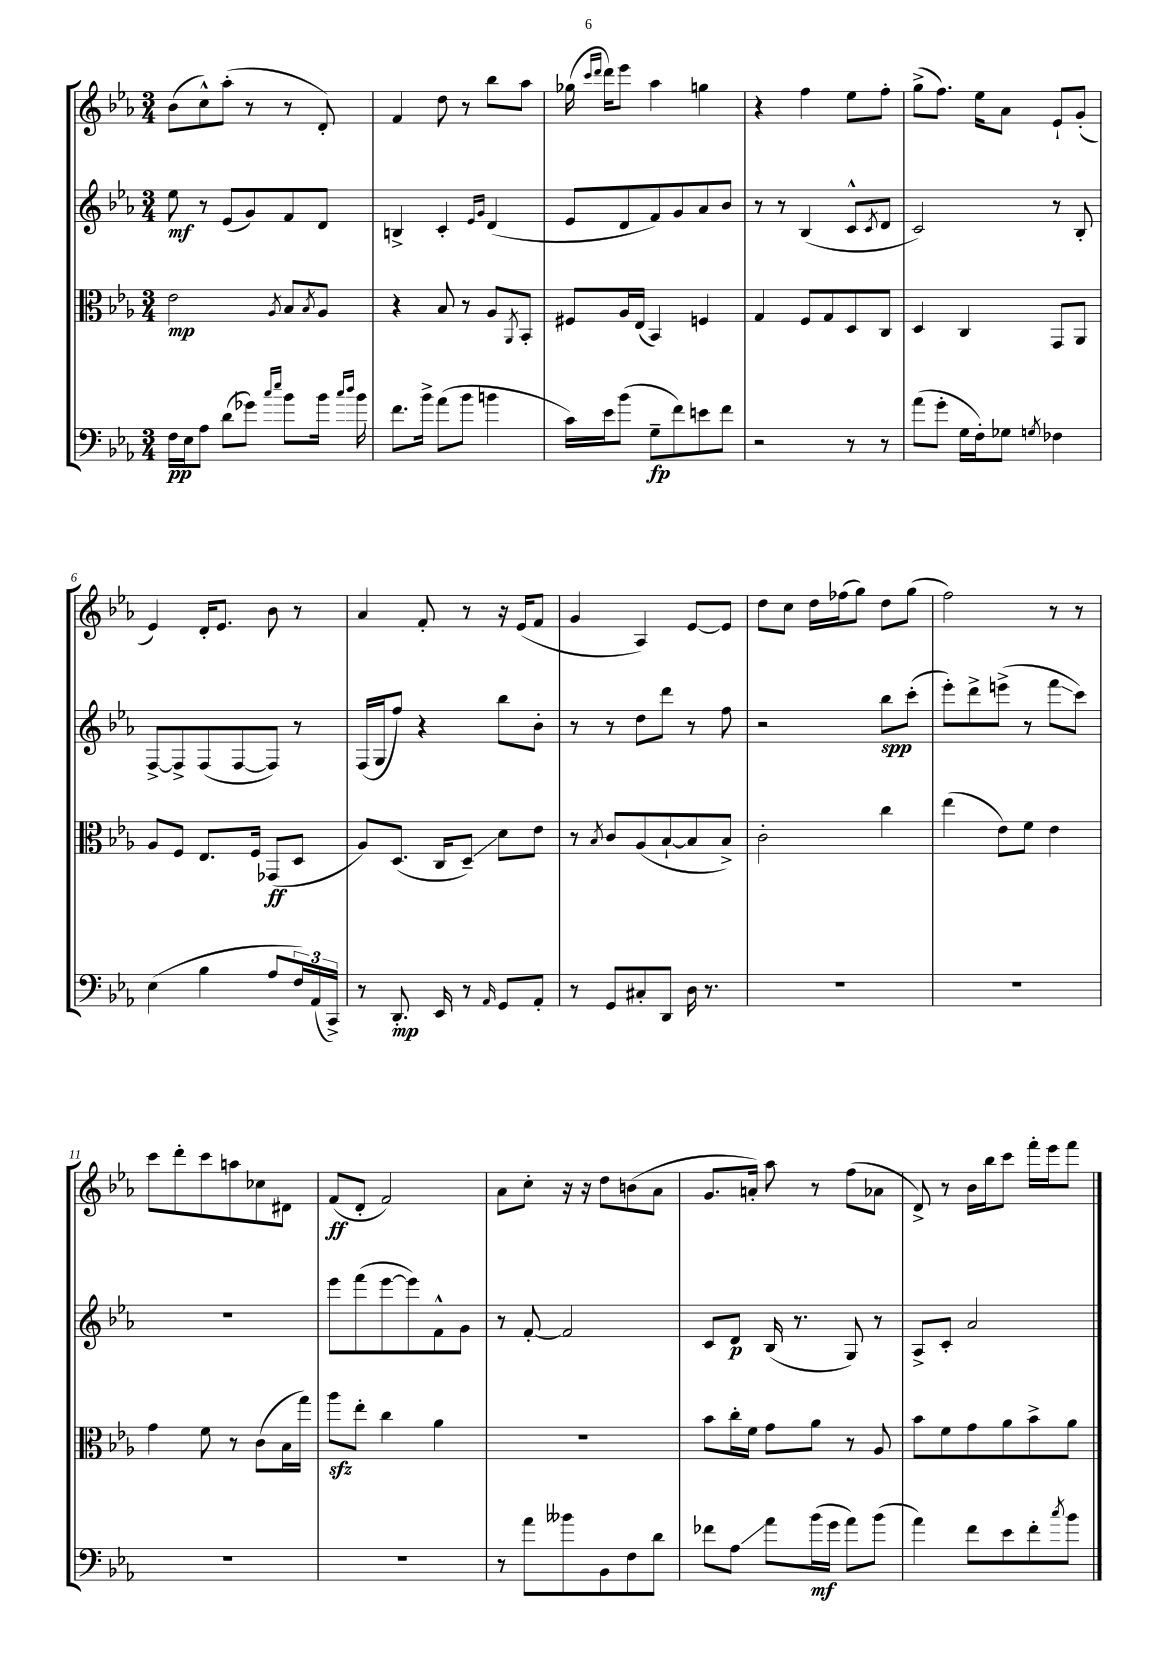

**kern	**kern	**kern	**kern
*staff4	*staff3	*staff2	*staff1
*clefF4	*clefC3	*clefG2	*clefG2
*k[b-e-a-]	*k[b-e-a-]	*k[b-e-a-]	*k[b-e-a-]
*M3/4	*M3/4	*M3/4	*M3/4
16F	2e-	8ee-	(8b-
16E-	.	.	.
8A-	.	8r	8cc^^)
(8d	.	(8e-	(8aa-'
8g-)	.	8g)	8r
16qqcc	.	.	.
16qqee-	8qA-	.	.
8b-	8B-	8f	8r
.	8qB-	.	.
16b-	8A-	8d	8d')
16qqcc	.	.	.
16qqdd	.	.	.
16b-	.	.	.
=	=	=	=
8.f	4r	4B^	4f
16b-^	.	.	.
(8a-	8B-	4c'	8dd
8b-	8r	.	8r
.	.	16qqe-	.
.	.	16qqg	.
4b	8A-	(4d	8bb-
.	8qAA-	.	.
.	8BB-'	.	8aa-
=	=	=	=
16c)	8F#	8e-	(16gg-
.	.	.	16qqccc
.	.	.	16qqddd
16e-	.	.	16ddd)
(8b-	16A-	8d	8eee-
.	(16E-	.	.
8G~	4BB-)	8f)	4aa-
8f)	.	8g	.
8e	4F	8a-	4gg
8f	.	8b-	.
=	=	=	=
2r	4G	8r	4r
.	.	8r	.
.	8F	(4B-	4ff
.	8G	.	.
8r	8D	8c^^	8ee-
.	.	8qc	.
8r	8C	8d	8ff'
=	=	=	=
(8a-	4D	2c)	(8gg^
8g'	.	.	8.ff)
16G	4C	.	.
16F')	.	.	16ee-
8G-	.	.	8a-
8qG	.	.	.
4F-	8GG	8r	8e-`
.	8AA-	8B-'	(8g'
=	=	=	=
(4E-	8A-	[8F^	4e-)
.	8F	8F^]	.
4B-	8.E-	(8F	16d'
.	.	.	8.e-
.	.	[8F	.
.	16F	.	.
8A-	(8GG-	8F])	8b-
24F)	8D	8r	8r
(24AA-	.	.	.
24CC^)	.	.	.
=	=	=	=
8r	8A-)	(16F	4a-
.	.	16G	.
8.DD'	(8.D	8ff)	.
.	.	4r	8f'
16EE-	16C	.	.
8r	8D~)	.	8r
16qqAA-	.	.	.
8GG	8d	8bb-	16r
.	.	.	(16e-
8AA-'	8e-	8b-'	8f
=	=	=	=
8r	8r	8r	4g
.	8qB-	.	.
8GG	8c	8r	.
8C#'	(8A-	8dd	4A-)
8DD	[8B-`	8ddd	.
16D	8B-]	8r	[8e-
8.r	.	.	.
.	8B-^)	8ff	8e-]
=	=	=	=
2.r	2c'	2r	8dd
.	.	.	8cc
.	.	.	16dd
.	.	.	(16ff-
.	.	.	8gg)
.	4cc	8bb-	8dd
.	.	(8ccc'	(8gg
=	=	=	=
2.r	(4ee-	8eee-')	2ff)
.	.	8ddd^	.
.	8e-)	(8eee^	.
.	8f	8r	.
.	4e-	8fff	8r
.	.	8ccc)	8r
=	=	=	=
2.r	4g	2.r	8ccc
.	.	.	8ddd'
.	8f	.	8ccc
.	8r	.	8aa
.	(8c	.	8cc-
.	16B-	.	8d#
.	16gg)	.	.
=	=	=	=
2.r	8aa-	8eee-	(8f
.	8ee-'	(8fff	8d'
.	4cc	[8eee-	2f)
.	.	8eee-])	.
.	4a-	8f^^	.
.	.	8g	.
=	=	=	=
8r	2.r	8r	8a-
8a-	.	[8f'	8cc'
8b--	.	2f]	16r
.	.	.	16r
8BB-	.	.	8dd
8F	.	.	(8b
8d	.	.	8a-
=	=	=	=
8f-	8b-	8c	8.g
8A-	16cc'	8d	.
.	16f	.	16a')
8a-	8g	(16B-	8aa-
.	.	8.r	.
(16b-	8a-	.	8r
16g	.	.	.
8a-)	8r	8G)	(8ff
(8b-	8A-	8r	8a-
=	=	=	=
4a-)	8b-	8A-^	8d^)
.	8f	8c'	8r
8f	8g	2a-	16b-
.	.	.	16bb-
8e-	8a-	.	8ccc
8f'	8b-^	.	16fff'
.	.	.	16eee-
8qcc	.	.	.
8b-	8a-	.	8fff
==	==	==	==
*-	*-	*-	*-
